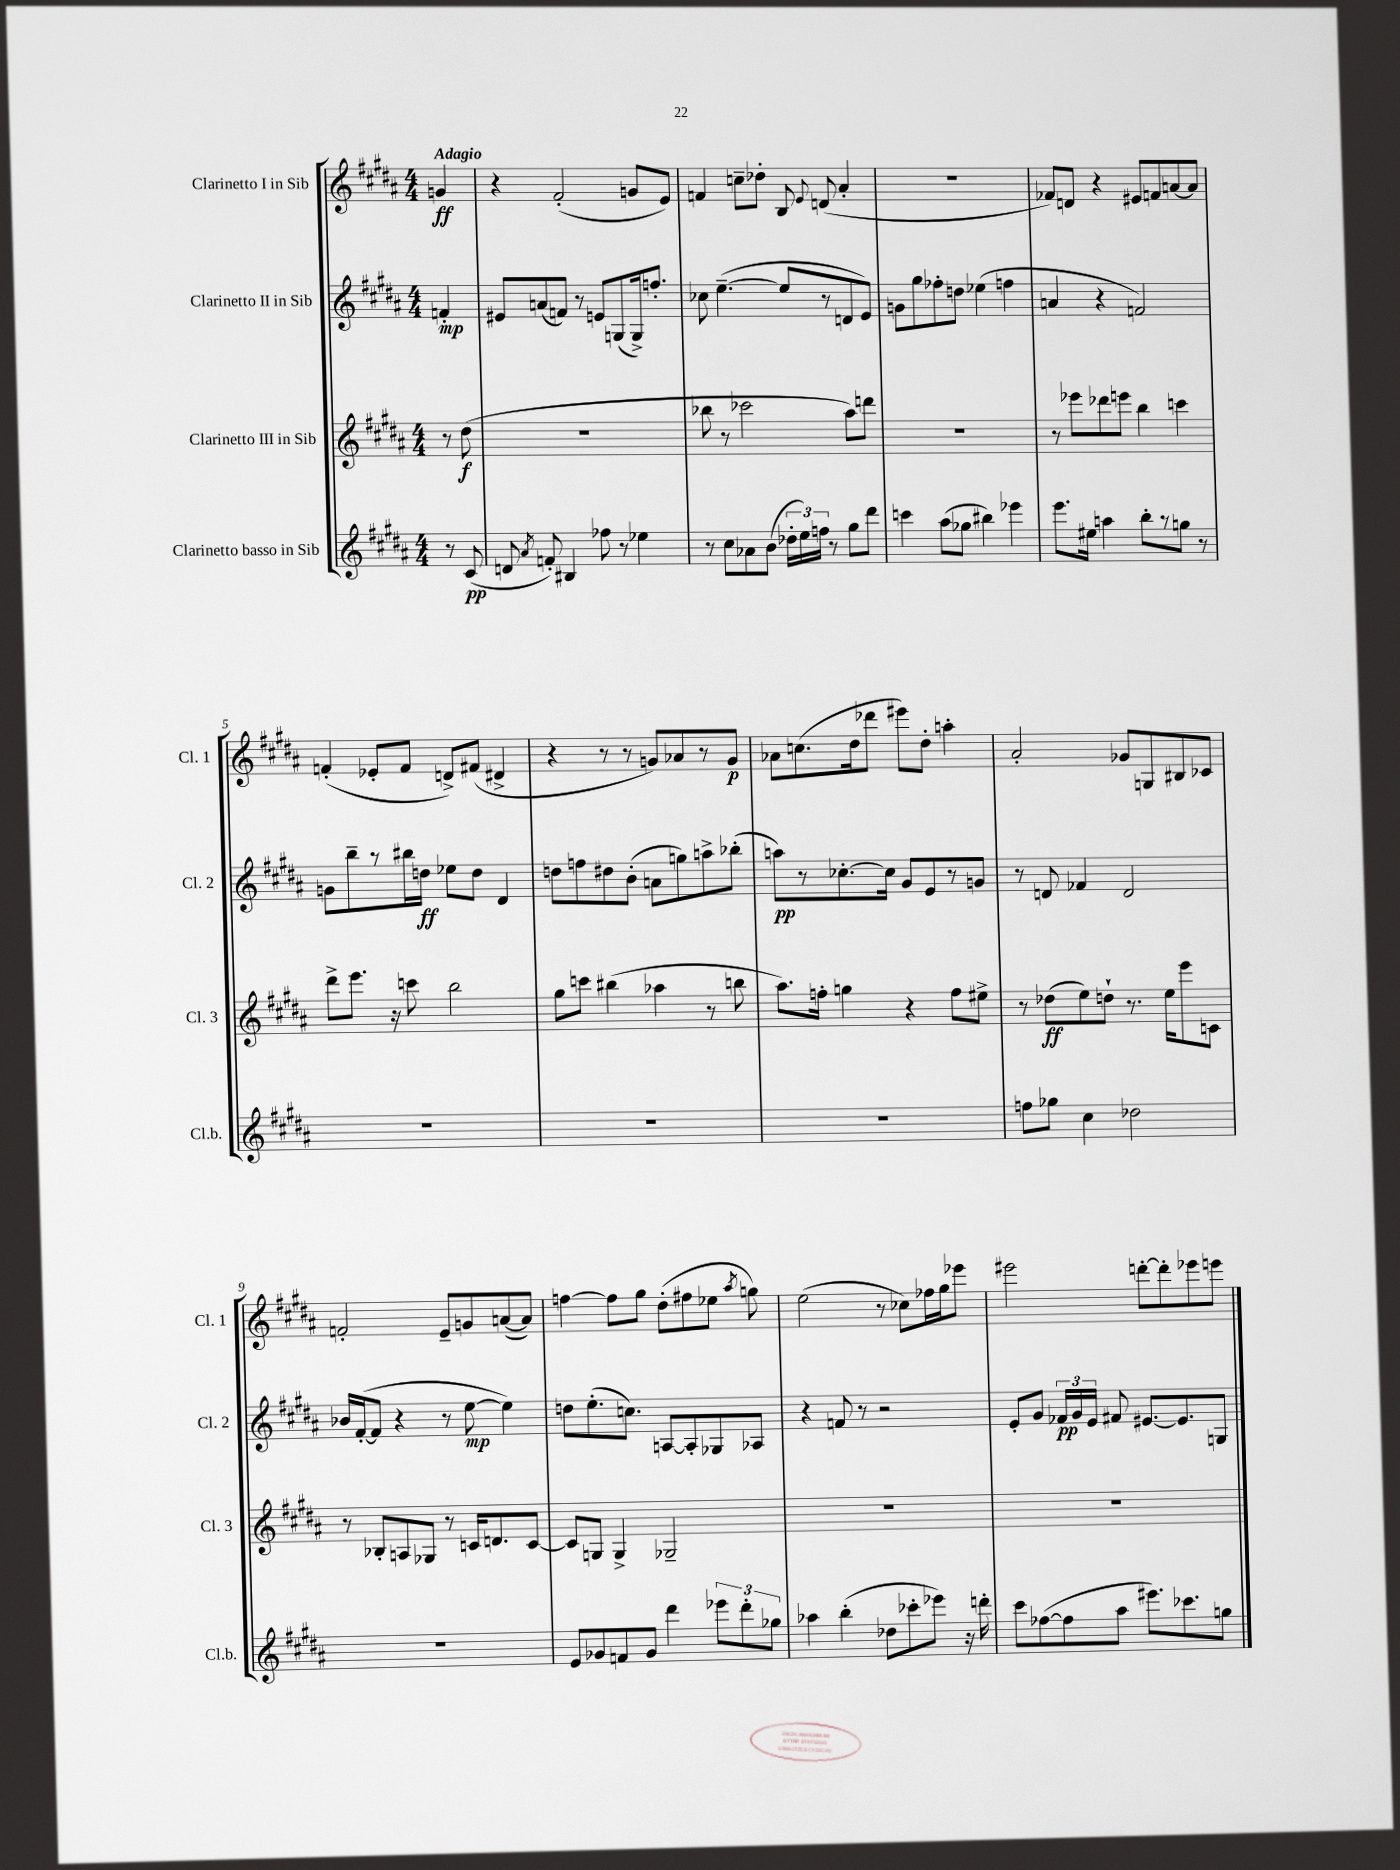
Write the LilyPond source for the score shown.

<<
\new StaffGroup <<
\new Staff = "s0" \with { instrumentName = "Clarinetto I in Sib" shortInstrumentName = "Cl. 1" } {
    \clef treble \key b \major \numericTimeSignature \time 4/4 \partial 4 \tempo "Adagio"
    \autoBeamOff g'4\ff |
    r4 fis'2-.( g'8[ e'8]) |
    f'4 c''8[-- des''8]-. b8 \appoggiatura { e'8 } d'8( ais'4-. |
    R1 |
    fes'8[) d'8] r4 eis'8[ f'8 a'8~ a'8] |
    f'4-.( ees'8[-. f'8] d'8[->) fis'8]( dis'4-> |
    r4 r8 r8 g'8[) aes'8 r8 g'8]\p |
    aes'8[ c''8.( dis''16 des'''8] eis'''8[) dis''8]-. a''4-. |
    ais'2-. ges'8[ g8 bis8 ces'8] |
    f'2-. e'8[-- g'8 a'8~( a'8]) |
    f''4~ f''8[ gis''8] dis''8[-.( fis''8 ees''8] \acciaccatura { ais''8 } g''8) |
    e''2( r8 ces''8[) fes''16 gis''16 ees'''8] |
    eis'''2 d'''8[~-. d'''8-. ees'''8 e'''8] \bar "|." |
}
\new Staff = "s1" \with { instrumentName = "Clarinetto II in Sib" shortInstrumentName = "Cl. 2" } {
    \clef treble \key b \major \numericTimeSignature \time 4/4 \partial 4
    \autoBeamOff f'4-.\mp |
    eis'8[ a'8( f'8]) r8 e'8[ g8( g16->) f''8.]-. |
    ces''8 e''4.~--( e''8[ r8 d'8 e'8]) |
    g'8[ gis''8 fes''8-. d''8] ees''4( f''4 |
    a'4 r4 f'2) |
    g'8[ b''8-- r8 bis''16 d''16]\ff ees''8[ d''8] dis'4 |
    d''8[ f''8 dis''8 b'8]-.( a'8[ g''8) a''8-> bes''8]-.( |
    a''8[\pp) r8 ces''8.~-. ces''16] gis'8[ e'8 r8 g'8] |
    r8 d'8 fes'4 d'2 |
    bes'16[ fis'16~-.( fis'8] r4 r8 e''8~\mp e''4) |
    d''8[ e''8.-.( c''8.]) a8[~ a8-. ges8 aes8] |
    r4 f'8 r8 r2 |
    e'8[-. gis'8] \tuplet 3/2 { fes'16[\pp gis'16 e'16] } fis'8 eis'8.[~ eis'8. g8] \bar "|." |
}
\new Staff = "s2" \with { instrumentName = "Clarinetto III in Sib" shortInstrumentName = "Cl. 3" } {
    \clef treble \key b \major \numericTimeSignature \time 4/4 \partial 4
    \autoBeamOff r8 dis''8\f( |
    R1 |
    bes''8 r8 ces'''2 ais''8[) d'''8] |
    r1 |
    r8 ees'''8[ des'''8 e'''8] b''4 c'''4 |
    dis'''8[-> e'''8.] r16 c'''8 b''2 |
    gis''8[ c'''8] bis''4( aes''4 r8 b''8 |
    ais''8.[) f''16]-. g''4 r4 f''8[ eis''8]-> |
    r8 des''8[\ff( e''8) d''8]-! r8. e''16[ e'''8 c'8] |
    r8 bes8[-. a8 ges8] r8 c'16[ d'8. c'8]~ |
    c'8[ g8] g4-> ges2-- |
    R1 |
    R1 \bar "|." |
}
\new Staff = "s3" \with { instrumentName = "Clarinetto basso in Sib" shortInstrumentName = "Cl.b." } {
    \clef treble \key b \major \numericTimeSignature \time 4/4 \partial 4
    \autoBeamOff r8 cis'8\pp( |
    d'8 \acciaccatura { ais'8 } f'8-.) bis4 fes''8 r8 ees''4 |
    r8 cis''8[ aes'8 b'8]( \tuplet 3/2 { des''16[-. e''16) f''16] } r8 gis''8[ dis'''8] |
    c'''4 ais''8[( ges''8] bis''4) ees'''4 |
    e'''8.[ eis''16] a''4 b''8[-. r8 g''8] r8 |
    R1 |
    R1 |
    R1 |
    f''8[ ges''8] cis''4 des''2 |
    r1 |
    e'8[ ges'8 f'8 ges'8] dis'''4 \tuplet 3/2 { ees'''8[ dis'''8-. ges''8] } |
    aes''4 b''4-.( des''8[ ces'''8-. ees'''8]) r16 d'''16-. |
    cis'''8[ fes''8~( fes''8 ais''8] eis'''8.[) ces'''8. g''8] \bar "|." |
}
>>
>>
